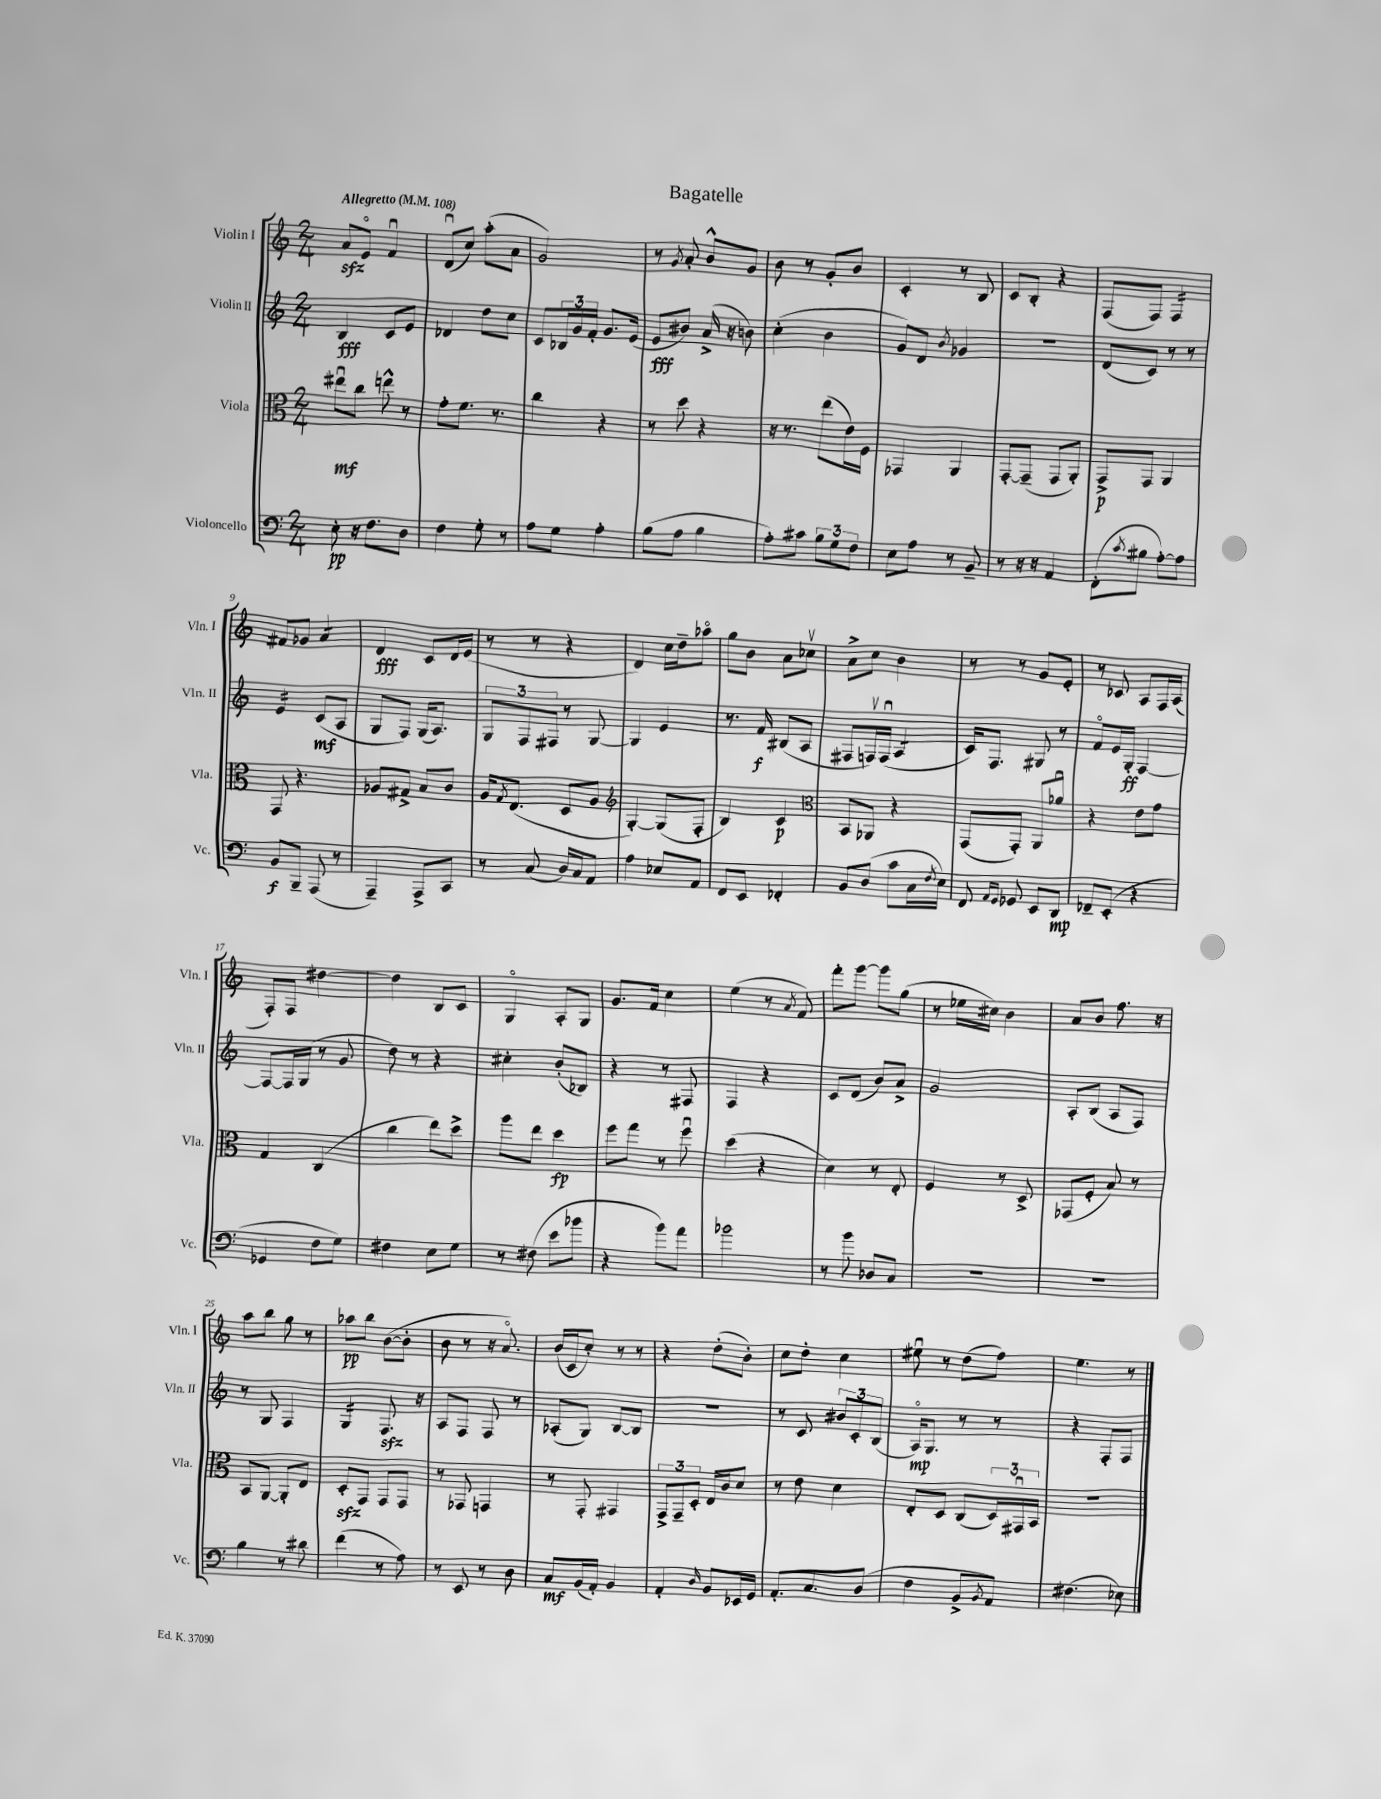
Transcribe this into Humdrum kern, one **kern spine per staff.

**kern	**kern	**kern	**kern
*staff4	*staff3	*staff2	*staff1
*clefF4	*clefC3	*clefG2	*clefG2
*k[]	*k[]	*k[]	*k[]
*M2/4	*M2/4	*M2/4	*M2/4
*MM108	*MM108	*MM108	*MM108
8E'\	8ee#u\L	4B/	8a/L
16r	8cc\J	.	8eo/J
8.F\L	.	.	.
.	8ee^^\	8c/L	4fu/
8D\J	8r	8e/J	.
=	=	=	=
4F\	8g'\L	4d-/	(8du/L
.	8.f\J	.	8cc/J)
8G'\	.	8dd\L	(8aa'\L
.	8.r	.	.
8r	.	8cc\J	8a\J
=	=	=	=
8A\L	4cc\	8c/L	2g/)
8G\J	.	24B-/L	.
.	.	24g/	.
.	.	24f'/JJ	.
4A'\	4r	8.g/L	.
.	.	(16e/Jk	.
=	=	=	=
(8B\L	8r	8e/L	8r
.	.	.	8qg/
8A\J	8dd\	8b#/J)	8a'/
4B\	4r	(16a^/	8b^^/L
.	.	16r	.
.	.	8b\)	8g/J
=	=	=	=
8A'\L)	16r	(4cc'\	8b\
.	8.r	.	.
8c#\J	.	.	8r
12B\L	(8ee\L	4b\	8g'/L
12G\	.	.	.
.	16e\L)	.	8b/J
12F\J	.	.	.
.	16F\JJ	.	.
=	=	=	=
8E\L	4GG-/	8g/L)	4c'/
8A\J	.	8d/J	.
.	.	8qb/	.
8r	4AA/	4g-/	8r
8BB~/	.	.	8B/
=	=	=	=
8r	[8GG'/L	2r	8c/L
16r	(8GG~/]J	.	8B'/J
16r	.	.	.
4AA/	8GG/L	.	4r
.	8AA'/J)	.	.
=	=	=	=
(8FF'\L	8GG^/L	(8d/L	(8F/L
8qc/	.	.	.
8B#\J	8GG/J	8c/J)	8F/J)
[8A'\L)	4AA/	8r	4F/
8A\]J	.	8r	.
=	=	=	=
8BB/L	8GG/	4e/	8f#/L
8BBB~/J	4.r	.	8g-/J
(8AAA/	.	(8c/L	4a/
8r	.	8A/J	.
=	=	=	=
4AAA~/)	8A-/L	8G/L	4d/
.	8G#^/J	8F/J)	.
8AAA^/L	8B/L	(16G/LK	8c/L
.	.	8.A/J)	.
8CC/J	8c/J	.	16d/L
.	.	.	(16e/JJ
=	=	=	=
8r	16A/LK	12G/L	8r
.	8qG/	.	.
.	(8.E/J	.	.
.	.	12F/	.
(8C/	.	.	8r
.	.	12F#/J	.
16D/LL)	8D/L	8r	4r
16C/J	.	.	.
8AA/J	8A/J	[8G/	.
=	=	=	=
*	*clefG2	*	*
4A\	[4G'/)	4G/]	4d/)
8E-/L	(8G/]L	4e/	16cc\LL
.	.	.	16dd~\J
8AA/J	8F'/J	.	8aa-o\J
=	=	=	=
8FF/L	4B/)	8.r	8gg\L
8EE/J	.	.	8b\J
.	.	16f/	.
4FF-'/	4c/	(8B#/L	8a\L
.	.	8A/J	8cc-v\J
=	=	=	=
*	*clefC3	*	*
8BB/L	8BB/L	8F#/L	8a^\L
(8D/J	8AA-/J	16Fv/L)	8cc\J
.	.	(16Fu/JJ	.
8c\L	4r	4A/	4b\
16C\L	.	.	.
8qF/	.	.	.
16E\JJ)	.	.	.
=	=	=	=
8FF/	(8GG/L	16c/LK)	8r
.	.	8.F/J	.
16qqAA/LL	.	.	.
16qqGG/JJ	.	.	.
8GG-/	8GG'/J)	.	8r
8EE/L	8AA/L	8G#/	8g/L
8DD/J	8a-u/J	8r	8e'/J
=	=	=	=
8FF-~/L	4r	8fo/L	8r
(8EE'/J	.	16e/L	8c-/
.	.	16G'/JJ	.
4r	8e\L	[4F/	8A/L
.	8g\J	.	16F/L
.	.	.	(16A/JJ
=	=	=	=
4GG-/	4G/	8F/_L	8F'/L)
.	.	16F/]L	8F/J
.	.	(16G/JJ	.
8F\L	(4C/	8r	[4dd#\
8G\J)	.	8g/	.
=	=	=	=
4F#\	4cc\	8dd\)	4dd#\]
.	.	8r	.
8E\L	8ee\L)	4r	8B/L
8G\J	8dd^\J	.	8c/J
=	=	=	=
8r	8aa\L	4cc#'\	4Go/
(8F#\	8ee\J	.	.
8e\L	4dd\	(8b'/L	8A'/L
8b-\J	.	8B-/J)	8G/J
=	=	=	=
4r	8ff\L	4r	8.g/L
.	8gg\J	.	.
.	.	.	16f/Jk
8b\L)	8r	8r	4cc\
8a\J	8ffu\	8F#/	.
=	=	=	=
2b-\	(4dd\	4F/	(4ee\
.	4r	4r	8r
.	.	.	8qa/
.	.	.	8f/)
=	=	=	=
8r	4d\)	8c/L	8fff'\L
8b\	.	(8d/J	[8ggg\J
8D-/L	8r	8b/L)	8ggg\]L
8C/J	8E'/	8a^/J	(8gg\J
=	=	=	=
2r	4F/	2g/	8r
.	.	.	16ee-\LL
.	.	.	16cc#\JJ)
.	8r	.	4b\
.	8D^/	.	.
=	=	=	=
2r	(8GG-/L	8A'/L	8a/L
.	8F'/J	(8B/J	8b/J
.	8B/)	8A/L	8.ff\
.	8r	8F/J)	.
.	.	.	16r
=	=	=	=
4B\	8BB/L	8r	8aa\L
.	[8AA/J	8G/	8bb\J
8r	8AA'/]L	4F/	8gg\
8d#\	8E/J	.	8r
=	=	=	=
(4f\	8D'/L	4G/	8aa-\L
.	8GG/J	.	8bb\J
8r	8GG/L	8.F/	([8b\L
8A\)	8GG/J	.	8b'\]J
.	.	16r	.
=	=	=	=
8r	8r	8A/L	8b\
8EE/	8GG-/	8F/J	8r
8r	4GG/	8F/	16r
.	.	.	8.ao/)
8D\	.	8r	.
=	=	=	=
8C/L	8r	(8A-'/L	(16b/LL
.	.	.	16c/J
(16BB/L	8GG'/	8G/J)	8cc'/J)
16AA'/JJ)	.	.	.
4BB/	4GG#/	[8B/L	8r
.	.	8B/]J	8r
=	=	=	=
4AA'/	12GG^/L	2r	4r
.	12GG~/	.	.
.	12D'/J	.	.
16qqD/	.	.	.
8BB/L	16E/LL	.	(8dd'\L
.	16c/J	.	.
16EE-/L	8d/J	.	8b'\J)
16GG/JJ	.	.	.
=	=	=	=
8.AA'/L	8r	8r	8cc\L
.	8e\	8c/	8dd'\J
8.C/	.	.	.
.	4d\	12b#/L	4cc\
.	.	12c'/	.
(8D/J	.	.	.
.	.	(12B/J	.
=	=	=	=
4F\	8E'/L	16Ao/LK)	8ee#u\
.	.	8.G/J	.
.	8D/J	.	8r
8BB^/L	(8C/L	8r	(8dd\L
8qBB/	.	.	.
8AA/J)	24D/L)	8r	8ff\J)
.	24GG#u/	.	.
.	24BB/JJ	.	.
=	=	=	=
(4.F#\	2r	4r	4.ee\
.	.	8F'/L	.
8E-\)	.	8F/J	8r
==	==	==	==
*-	*-	*-	*-
